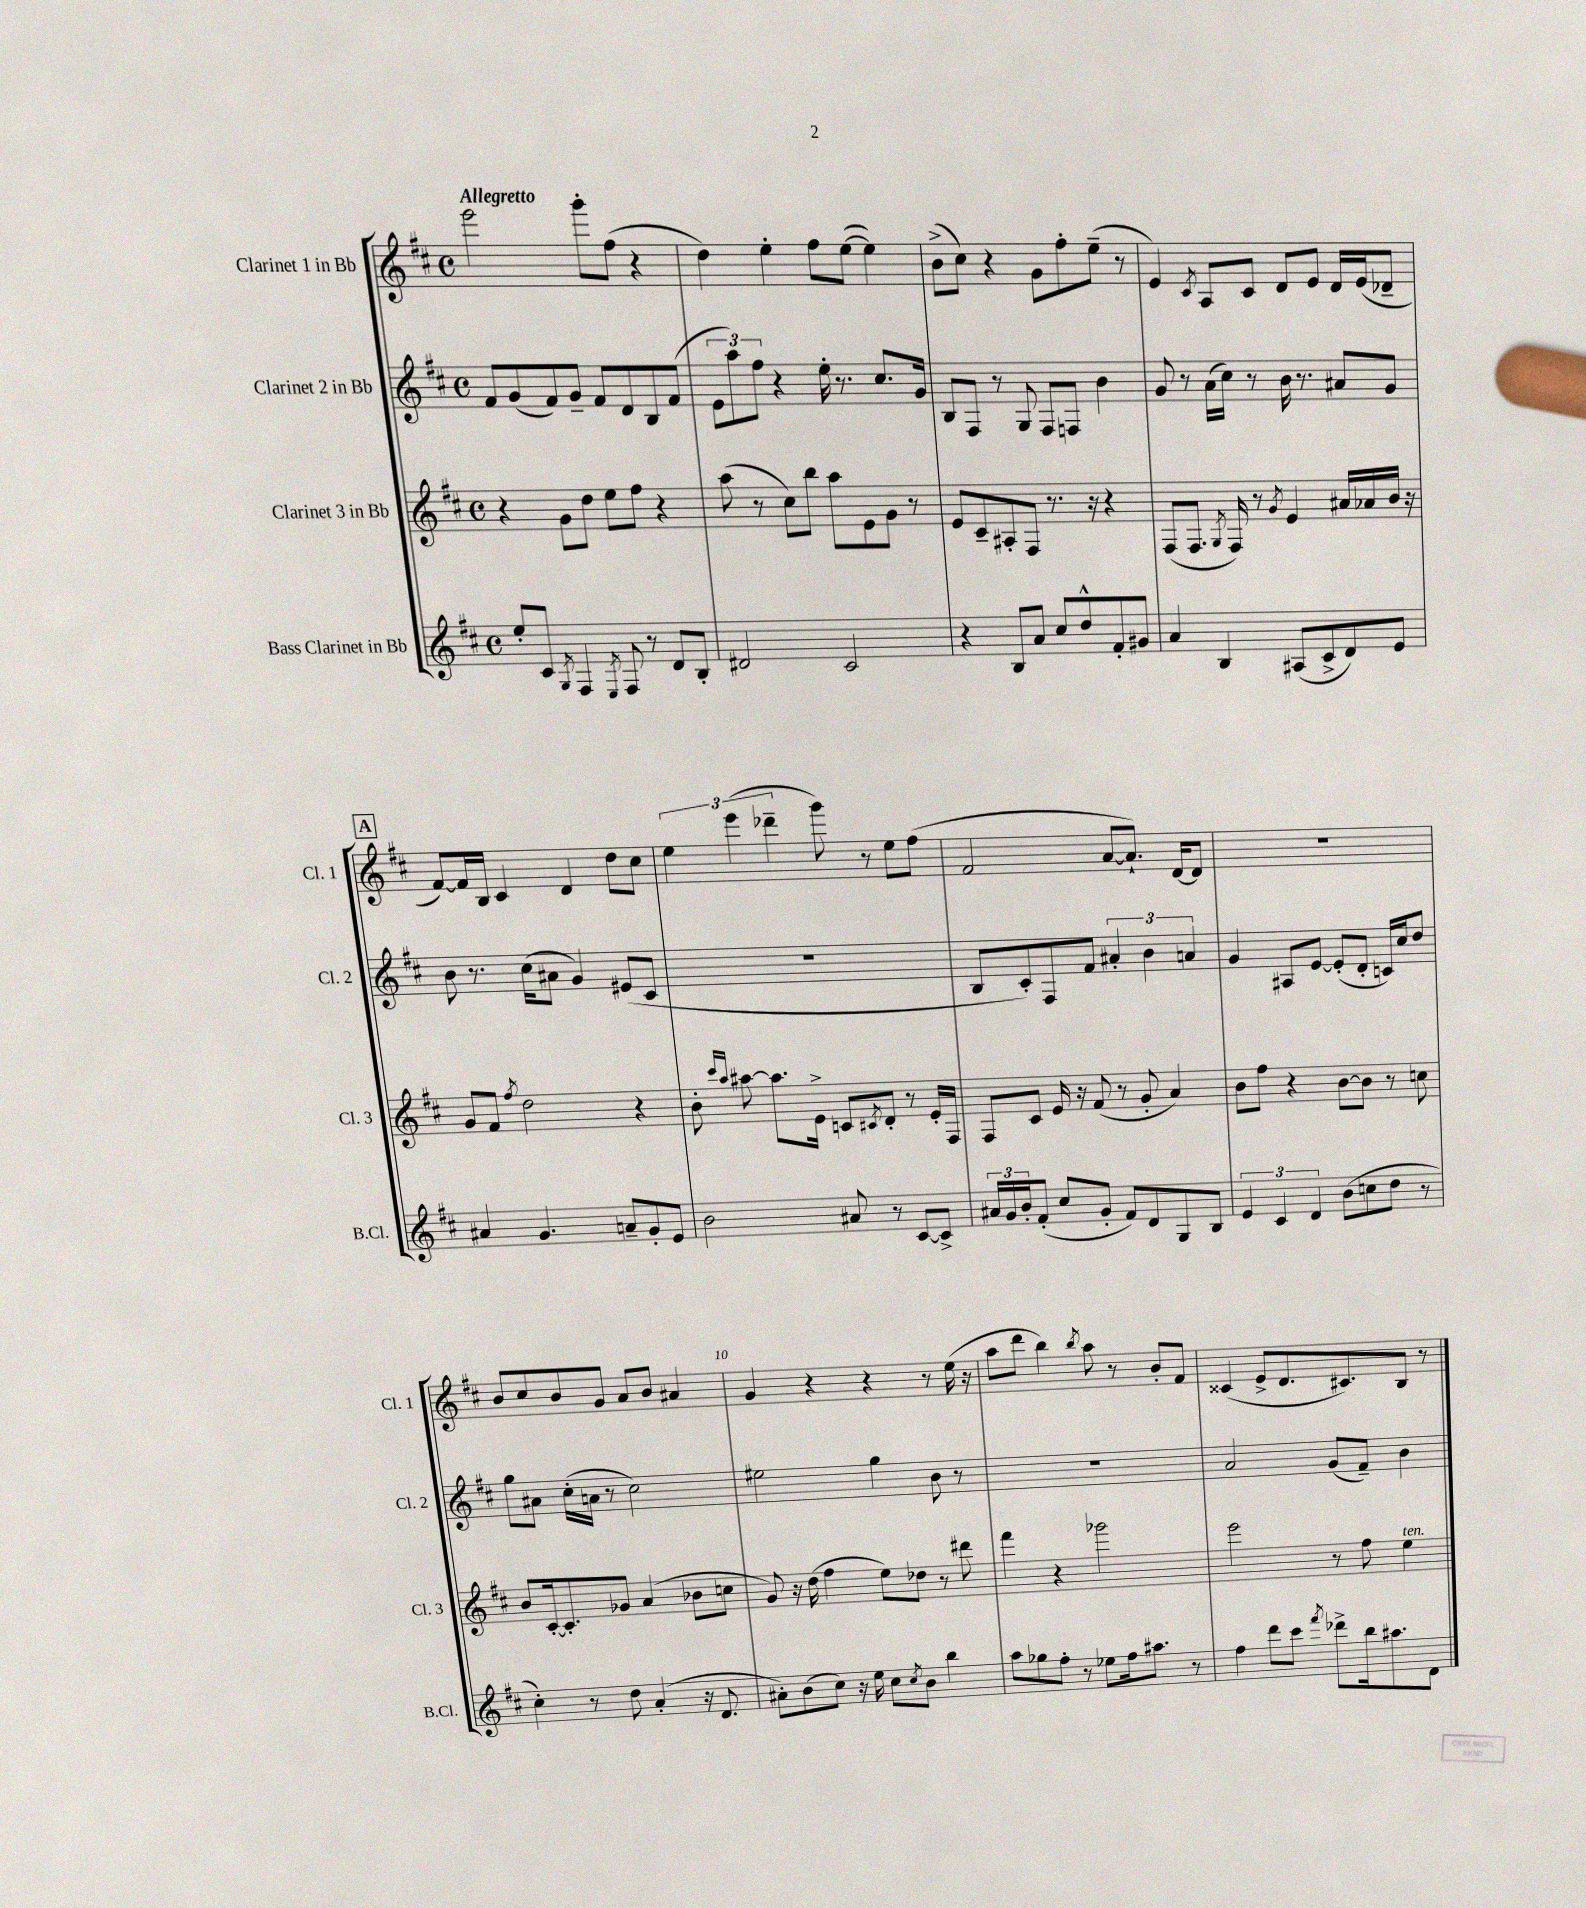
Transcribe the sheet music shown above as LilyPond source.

<<
\new StaffGroup <<
\new Staff = "s0" \with { instrumentName = "Clarinet 1 in Bb" shortInstrumentName = "Cl. 1" } {
    \clef treble \key d \major \defaultTimeSignature \time 4/4 \tempo "Allegretto"
    e'''2 g'''8-. fis''8( r4 |
    d''4) e''4-. fis''8 e''8~( e''4) |
    b'8->( cis''8) r4 g'8 fis''8-. e''8--( r8 |
    e'4) \acciaccatura { cis'8 } a8 cis'8 d'8 e'8 d'16 e'16( des'8-- |
    \mark \markup { \box "A" } fis'8~) fis'16 b16 cis'4 d'4 d''8 cis''8 |
    \tuplet 3/2 { e''4 e'''4( des'''4-- } g'''8) r8 e''8 fis''8( |
    fis'2 a'8~ a'8.-!) d'16~ d'8 |
    R1 |
    b'8 cis''8 b'8 g'8 a'8 b'8 ais'4 |
    g'4 r4 r4 r8 e''16( r16 |
    a''8 d'''8 b''4) \acciaccatura { b''8 } a''8 r8 b'8-. fis'8 |
    cisis'4( e'8-> d'8. cis'8.) b8 r8 \bar "|." |
}
\new Staff = "s1" \with { instrumentName = "Clarinet 2 in Bb" shortInstrumentName = "Cl. 2" } {
    \clef treble \key d \major \defaultTimeSignature \time 4/4
    fis'8 g'8( fis'8) g'8-- fis'8 d'8 b8 fis'8( |
    \tuplet 3/2 { e'8 a''8) fis''8 } r4 e''16-. r8. cis''8. g'16 |
    b8 fis8 r8 g8 fis8 f8 b'4 |
    g'8 r8 a'16( cis''16) r8 b'16 r8. ais'8 g'8 |
    \mark \markup { \box "A" } b'8 r8. cis''16( ais'8 g'4) eis'8( cis'8 |
    R1 |
    b8 cis'8-.) fis8 fis'8 \tuplet 3/2 { ais'4-. b'4 a'4 } |
    g'4 ais8 e'8~ e'8-.( d'8-. c'16) cis''16 d''8 |
    g''8 ais'8 cis''16-.( a'16 r8 cis''2) |
    eis''2 g''4 b'8 r8 |
    R1 |
    a'2 g'8( fis'8--) b'4 \bar "|." |
}
\new Staff = "s2" \with { instrumentName = "Clarinet 3 in Bb" shortInstrumentName = "Cl. 3" } {
    \clef treble \key d \major \defaultTimeSignature \time 4/4
    r4 g'8 d''8 e''8 fis''8 r4 |
    a''8( r8 cis''8) b''8 a''8 e'8 g'8 r8 |
    e'8 cis'8-- ais8-. fis8 r8. r16 r4 |
    fis8( fis8. \acciaccatura { g8 } fis16) r8 \acciaccatura { g'8 } e'4 ais'16 aes'16 b'16 r16 |
    \mark \markup { \box "A" } g'8 fis'8 \acciaccatura { fis''8 } d''2 r4 |
    b'8-. \grace { cis'''16 a''16 } ais''8~ ais''8. e'16-> c'8 \acciaccatura { cis'8 } d'8-. r8 e'16-. fis16 |
    fis8 cis'8 e'16 r16 fis'8( r8 g'8-. a'4) |
    b'8 fis''8 r4 b'8~ b'8 r8 c''8 |
    b'8 cis'16~-. cis'8.-. ges'8 a'4( bes'8 c''8 |
    g'8) r16 d''16( fis''4 e''8) des''8 r8 dis'''8 |
    fis'''4 r4 ges'''2 |
    e'''2 r8 fis''8 e''4^\markup { \italic "ten." } \bar "|." |
}
\new Staff = "s3" \with { instrumentName = "Bass Clarinet in Bb" shortInstrumentName = "B.Cl." } {
    \clef treble \key d \major \defaultTimeSignature \time 4/4
    e''8-. cis'8 \acciaccatura { g8 } fis4 \acciaccatura { e8 } fis8 r8 d'8 b8-. |
    dis'2 cis'2 |
    r4 b8 a'8 cis''8 d''8-^ fis'8-. gis'8 |
    a'4 b4 ais8( cis'8-> d'8) e'8 |
    \mark \markup { \box "A" } ais'4 g'4. a'8-- g'8-. e'8 |
    b'2 ais'8 r8 cis'8~ cis'8-> |
    \tuplet 3/2 { ais'16 g'16 b'16-. } fis'8-.( cis''8 g'8-. fis'8) d'8 g8 b8 |
    \tuplet 3/2 { e'4 cis'4 d'4 } b'8( c''8 d''8 r8 |
    cis''4-.) r8 d''8 a'4-.( r16 d'8. |
    ais'8-.) b'8( cis''8) r16 e''16 cis''8 \acciaccatura { cis''8 } b'8 b''4 |
    a''8 ges''8 fis''8-. r8 ees''8 fis''16 ais''8. r8 |
    fis''4 d'''8 cis'''8 \acciaccatura { fis'''8 } des'''8-> b''16 ais''8. d'8 \bar "|." |
}
>>
>>
\layout { \context { \Score \override BarNumber.break-visibility = ##(#f #t #t) barNumberVisibility = #(every-nth-bar-number-visible 5) } }
